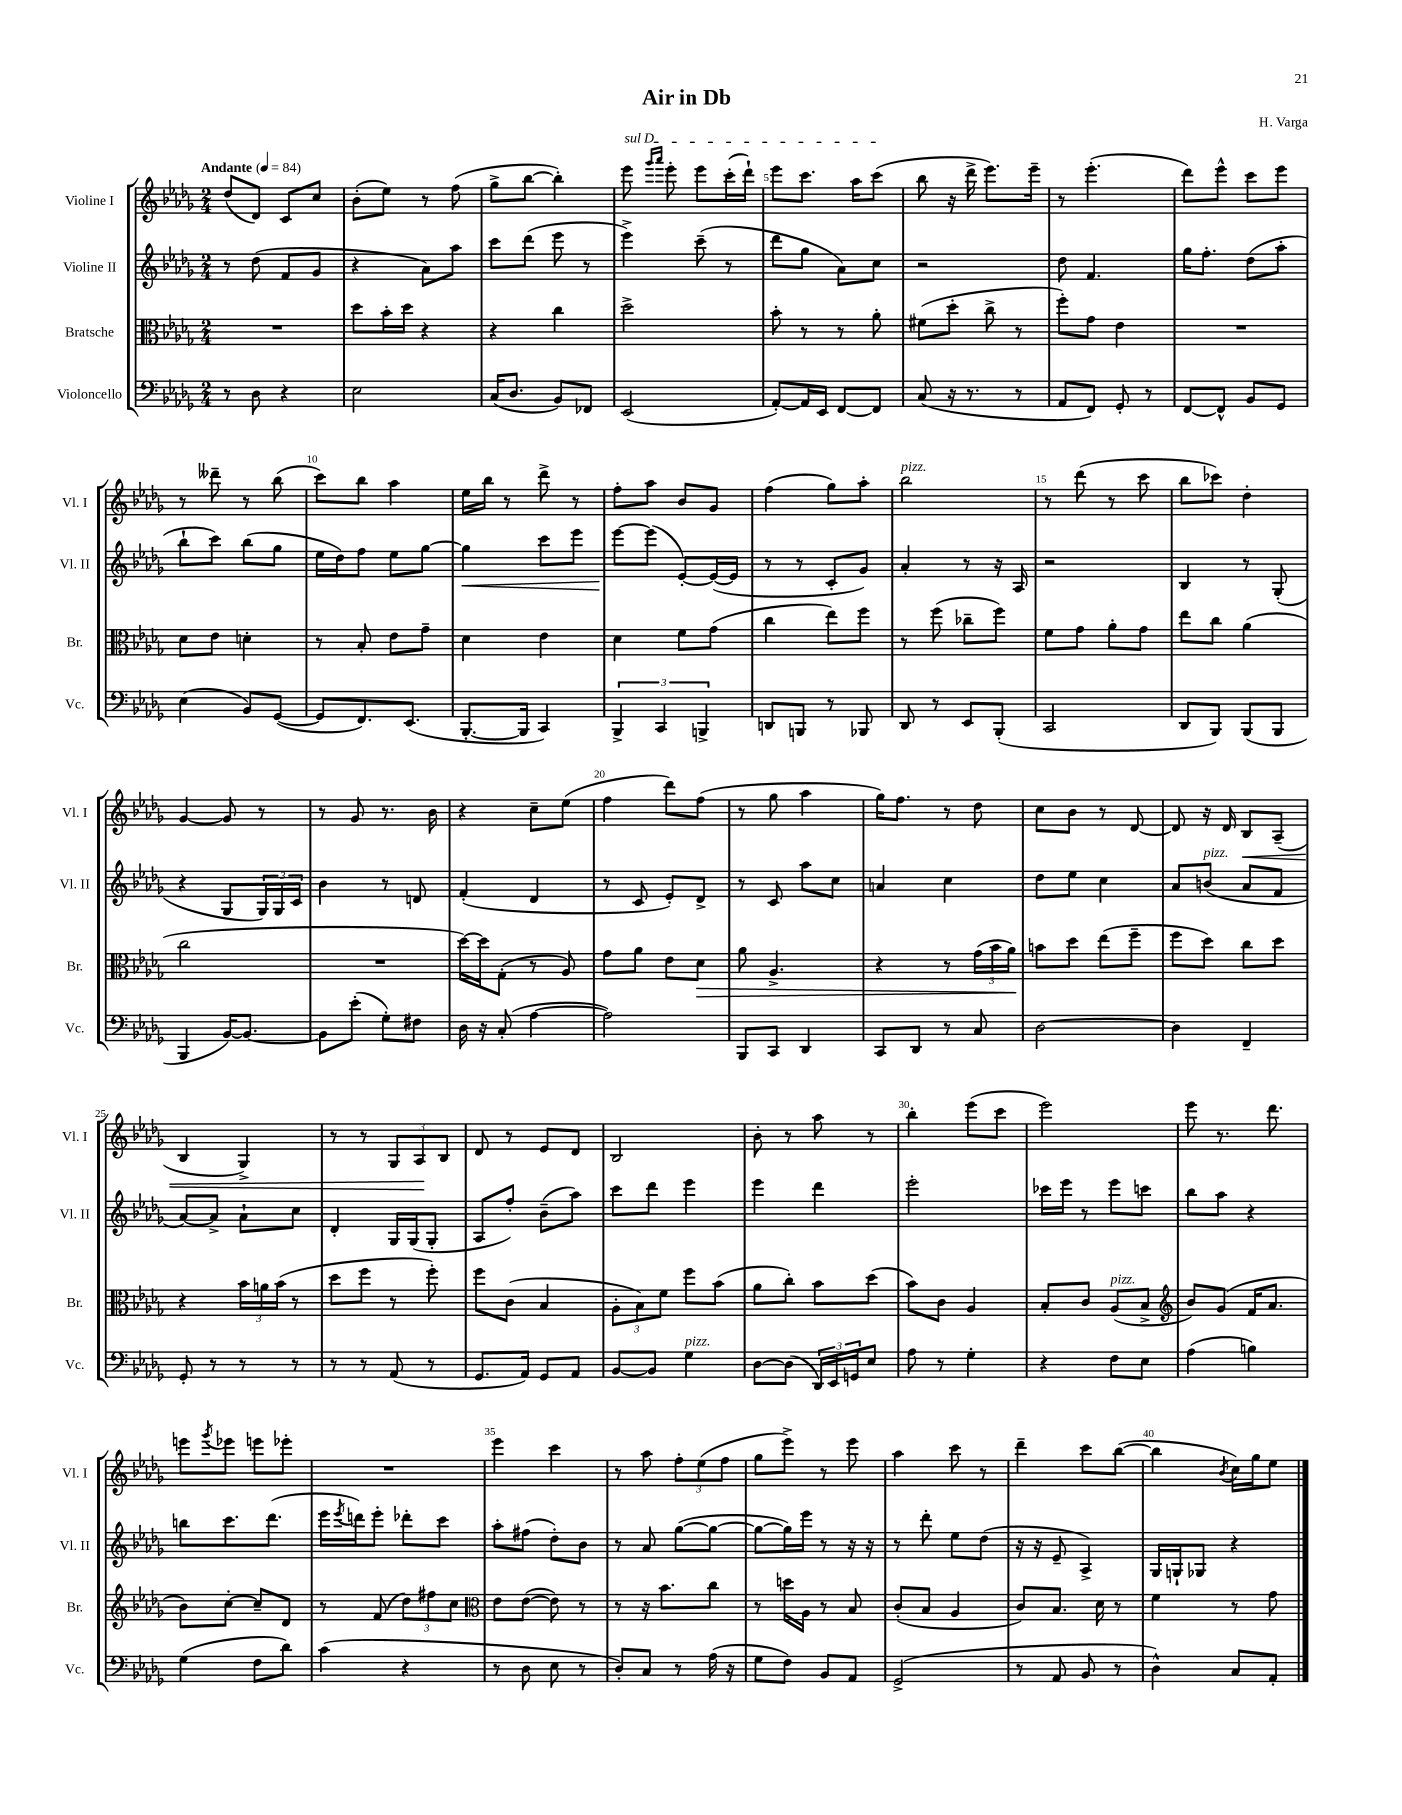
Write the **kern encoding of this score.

**kern	**kern	**kern	**kern
*staff4	*staff3	*staff2	*staff1
*clefF4	*clefC3	*clefG2	*clefG2
*k[b-e-a-d-g-]	*k[b-e-a-d-g-]	*k[b-e-a-d-g-]	*k[b-e-a-d-g-]
*M2/4	*M2/4	*M2/4	*M2/4
*MM84	*MM84	*MM84	*MM84
8r	2r	8r	(8dd-/L
8D-\	.	(8dd-\	8d-/J)
4r	.	8f/L	8c/L
.	.	8g-/J	8cc/J
=	=	=	=
2E-\	8dd-\L	4r	(8b-'\L
.	16b-'\L	.	8ee-\J)
.	16dd-\JJ	.	.
.	4r	8a-\L)	8r
.	.	8aa-\J	(8ff\
=	=	=	=
(16C/LK	4r	8ccc\L	8gg-^\L
8.D-/J	.	.	.
.	.	(8ddd-\J	[8bb-\J
8BB-/L)	4cc\	8eee-\	4bb-'\])
8FF-/J	.	8r	.
=	=	=	=
(2EE-/	2dd-^\	4eee-^\)	8eee-\
.	.	.	16qqggg-/LL
.	.	.	16qqaaa-/JJ
.	.	.	8eee-'\
.	.	(8ccc~\	8eee-\L
.	.	8r	(16ccc'\L
.	.	.	16ddd-`\JJ)
=	=	=	=
[8AA-'/L)	8b-'\	8ddd-\L	8eee-\L
16AA-/]L	8r	8gg-\J	8.ccc\J
16EE-/JJ	.	.	.
[8FF/L	8r	8a-\L)	.
.	.	.	16aa-\LK
8FF/]J	8a-'\	8cc\J	(8ccc\J
=	=	=	=
(8C/	(8f#\L	2r	8bb-\
16r	8dd-'\J	.	16r
8.r	.	.	16ddd-^\
.	8cc^\	.	8.eee-\L)
8r	8r	.	.
.	.	.	16eee-~\Jk
=	=	=	=
8AA-/L	8ff'\L)	8dd-\	8r
8FF/J)	8g-\J	4.f/	(4.eee-'\
8GG-'/	4e-\	.	.
8r	.	.	.
=	=	=	=
[8FF/L	2r	16gg-\LK	8ddd-\L)
.	.	8.ff'\J	.
8FF^^/]J	.	.	8eee-^^\J
8BB-/L	.	(8dd-\L	8ccc\L
8GG-/J	.	8aa-'\J	8eee-\J
=	=	=	=
(4E-\	8d-\L	8bb-`\L	8r
.	8e-\J	8ccc\J)	8ddd--~\
8BB-/L)	4d'\	(8bb-\L	8r
([8GG-/J	.	8gg-\J	(8bb-\
=	=	=	=
8GG-/]L	8r	16ee-\LL	8ccc\L)
.	.	16dd-\J)	.
8.FF/)	8B-'/	8ff\J	8bb-\J
.	8e-\L	8ee-\L	4aa-\
(8.EE-/J	.	.	.
.	8g-~\J	[8gg-\J	.
=	=	=	=
[8.BBB-'/L	4d-\	4gg-\]	16ee-\LL
.	.	.	16bb-\JJ
.	.	.	8r
16BBB-/]Jk	.	.	.
4CC/)	4e-\	8ccc\L	8ddd-^\
.	.	8eee-\J	8r
=	=	=	=
6BBB-^/	4d-\	[8eee-\L	8ff'\L
.	.	(8eee-\]J	8aa-\J
6CC/	.	.	.
.	8f\L	[8e-'/L)	8b-/L
6BBB^/	.	.	.
.	(8g-\J	(16e-/_L	8g-/J
.	.	16e-/]JJ	.
=	=	=	=
8DD/L	4cc\	8r	(4ff\
8BBB/J	.	8r	.
8r	8ee-\L)	8c'/L	8gg-\L)
8BBB-/	8ff\J	8g-/J)	8aa-'\J
=	=	=	=
8DD-/	8r	4a-'/	2bb-\
8r	(8ff\	.	.
8EE-/L	8cc-~\L	8r	.
(8BBB-'/J	8ff\J)	16r	.
.	.	16A-/	.
=	=	=	=
2CC/	8f\L	2r	8r
.	8g-\J	.	(8ddd-\
.	8a-'\L	.	8r
.	8g-\J	.	8ccc\
=	=	=	=
8DD-/L	8ee-\L	4B-/	8bb-\L
8BBB-/J)	8cc\J	.	8ccc-\J)
(8BBB-/L	(4a-\	8r	4dd-'\
8BBB-/J	.	(8G-'/	.
=	=	=	=
4BBB-/	2cc\	4r	[4g-/
[16BB-/LK)	.	8G-/L	8g-/]
8.BB-/_J	.	.	.
.	.	24G-/L)	8r
.	.	24G-/	.
.	.	24c/JJ	.
=	=	=	=
8BB-\]L	2r	4b-\	8r
(8e-'\J	.	.	8g-/
8G-'\L)	.	8r	8.r
8F#\J	.	8d/	.
.	.	.	16b-\
=	=	=	=
16D-\	[16dd-\LL)	(4f'/	4r
16r	16dd-\]J	.	.
(8C'/	(8G-'\J	.	.
[4A-\	8r	4d-/	8cc~\L
.	8A-/)	.	(8ee-\J
=	=	=	=
2A-\])	8g-\L	8r	4ff\
.	8a-\J	8c/	.
.	8e-\L	8e-'/L)	8ddd-\L)
.	8d-\J	8d-^/J	(8ff\J
=	=	=	=
8BBB-/L	8a-\	8r	8r
8CC/J	4.A-^/	8c/	8gg-\
4DD-/	.	8aa-\L	4aa-\
.	.	8cc\J	.
=	=	=	=
8CC/L	4r	4a/	16gg-\LK)
.	.	.	8.ff\J
8DD-/J	.	.	.
8r	8r	4cc\	8r
8C/	(24g-\LL	.	8dd-\
.	24b-\	.	.
.	24a-\JJ)	.	.
=	=	=	=
[2D-\	8b\L	8dd-\L	8cc\L
.	8dd-\J	8ee-\J	8b-\J
.	(8ee-\L	4cc\	8r
.	8ff~\J	.	[8d-/
=	=	=	=
4D-\]	8ff\L	8a-/L	8d-/]
.	8dd-\J)	(8b/J	16r
.	.	.	16d-/
4FF~/	8cc\L	8a-/L	8B-/L
.	8dd-\J	8f/J	(8A-~/J
=	=	=	=
8GG-'/	4r	[8a-/L)	4B-/
8r	.	8a-^/]J	.
8r	24b-\LL	8a-`\L	4G-^/)
.	24a\	.	.
.	(24b-\JJ	.	.
8r	8r	8cc\J	.
=	=	=	=
8r	8dd-\L	4d-'/	8r
8r	8ff\J	.	8r
(8AA-/	8r	16G-/LL	12G-/L
.	.	(16G-/J	.
.	.	.	12A-/
8r	8ff'\)	8G-'/J	.
.	.	.	12B-/J
=	=	=	=
8.GG-/L	8ff\L	8A-/L	8d-/
.	(8c\J	8ff'/J)	8r
16AA-/Jk)	.	.	.
8GG-/L	4B-/	(8b-~\L	8e-/L
8AA-/J	.	8aa-\J)	8d-/J
=	=	=	=
[8BB-/L	12A-'\L	8ccc\L	2B-/
.	12B-\)	.	.
8BB-/]J	.	8ddd-\J	.
.	12f\J	.	.
4G-\	8ff\L	4eee-\	.
.	(8b-\J	.	.
=	=	=	=
[8D-\L	8a-\L	4eee-\	8b-'\
(8D-\]J	8cc'\J)	.	8r
24DD-/LL)	8b-\L	4ddd-\	8aa-\
24EE-/	.	.	.
24GG/J	.	.	.
8E-/J	(8dd-\J	.	8r
=	=	=	=
8A-\	8b-\L)	2eee-'\	4bb-'\
8r	8c\J	.	.
4G-'\	4A-/	.	(8eee-\L
.	.	.	8ccc\J
=	=	=	=
4r	8B-'/L	16ccc-\LL	2eee-\)
.	.	16eee-\JJ	.
.	8c/J	8r	.
8F\L	(8A-/L	8eee-\L	.
8E-\J	8B-^/J	8ccc\J	.
=	=	=	=
*	*clefG2	*	*
(4A-\	8b-/L)	8bb-\L	8eee-\
.	(8g-/J	8aa-\J	8.r
4B\)	16f/LK	4r	.
.	8.a-/J	.	8.ddd-\
=	=	=	=
(4G-\	8b-\L)	8bb\L	8eee\L
.	.	.	8qggg-/
.	[8cc'\J	8.ccc\	8eee-\J
8F\L	8cc~/]L	.	8eee\L
.	.	(8.ddd-\J	.
8d-\J)	8d-/J	.	8eee-'\J
=	=	=	=
(4c\	8r	16eee-\LL	2r
.	.	8qeee-/	.
.	.	16ddd\J)	.
.	(8f/	8eee-'\J	.
4r	12dd-\L)	8ddd-'\L	.
.	12ff#\	.	.
.	.	8ccc\J	.
.	12cc\J	.	.
=	=	=	=
*	*clefC3	*	*
8r	8e-\L	8aa-'\L	4eee-\
8D-\	([8e-\J	(8ff#\J	.
8E-\	8e-\])	8dd-'\L)	4ccc\
8r	8r	8b-\J	.
=	=	=	=
8D-'/L)	8r	8r	8r
8C/J	16r	8a-/	8aa-\
.	8.b-\L	.	.
8r	.	([8gg-\L	12ff'\L
.	.	.	(12ee-\
(16A-\	8cc\J	8gg-\_J	.
.	.	.	12ff\J
16r	.	.	.
=	=	=	=
8G-\L	8r	8gg-\_L	8gg-\L
8F\J)	16dd\LL	16gg-\]L)	8eee-^\J)
.	16A-\JJ	16eee-\JJ	.
8BB-/L	8r	8r	8r
8AA-/J	8B-/	16r	8eee-\
.	.	16r	.
=	=	=	=
(2GG-^/	(8c'/L	8r	4aa-\
.	8B-/J	8ddd-'\	.
.	4A-/	8ee-\L	8ccc\
.	.	(8dd-\J	8r
=	=	=	=
8r	8c/L)	16r	4ddd-~\
.	.	16r	.
8AA-/	8.B-/J	8e-~/	.
8BB-/	.	4A-^/)	8ccc\L
.	16d-\	.	.
8r	8r	.	([8bb-\J
=	=	=	=
4D-^^\)	4f\	16G-/LL	4bb-\]
.	.	16G`/J	.
.	.	8G-/J	.
.	.	.	8qb-/
8C/L	8r	4r	16cc\LL)
.	.	.	16gg-\J
8AA-'/J	8g-\	.	8ee-\J
==	==	==	==
*-	*-	*-	*-
